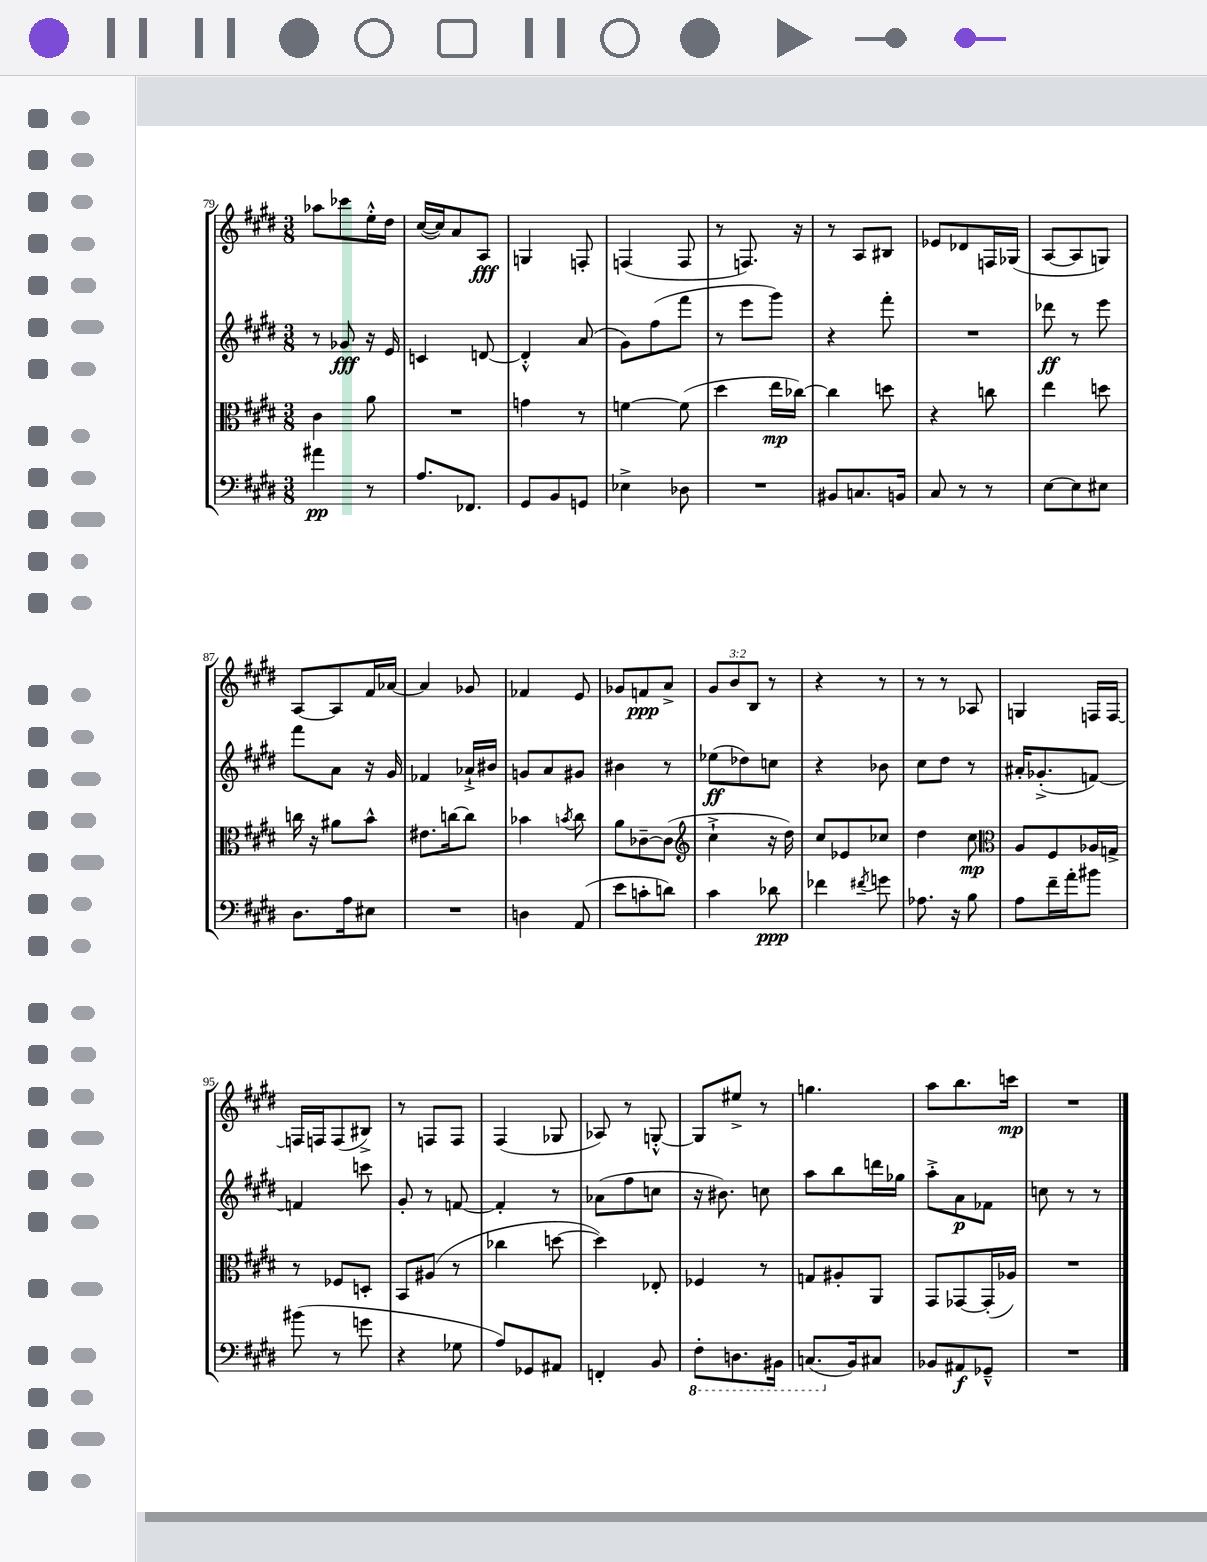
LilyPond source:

<<
\new StaffGroup <<
\new Staff = "s0" {
    \clef treble \key e \major \numericTimeSignature \time 3/8 \override Staff.TupletNumber.text = #tuplet-number::calc-fraction-text
    aes''8 ces'''8 e''16-.-^ dis''16 |
    cis''16~( cis''16) a'8 a8\fff |
    g4 f8-. |
    f4( f8 |
    r8 f8.) r16 |
    r8 a8 bis8 |
    ees'8 des'8 f16 ges16( |
    a8~ a8 g8) |
    a8~ a8 fis'16 aes'16~ |
    aes'4 ges'8 |
    fes'4 e'8 |
    ges'8 f'8\ppp a'8-> |
    \tuplet 3/2 { gis'8 b'8 b8 } r8 |
    r4 r8 |
    r8 r8 aes8 |
    g4 f16 f16~ |
    f16 f16 f8( bis8->) |
    r8 f8 f8 |
    fis4( ges8 |
    aes8) r8 g8~-.-^ |
    g8 eis''8-> r8 |
    g''4. |
    a''8 b''8. c'''16\mp |
    R4. \bar "|." |
}
\new Staff = "s1" {
    \clef treble \key e \major \numericTimeSignature \time 3/8
    r8 ges'8\fff r16 e'16 |
    c'4 d'8~ |
    d'4-.-^ a'8( |
    gis'8) fis''8( fis'''8 |
    r8 e'''8 gis'''8) |
    r4 fis'''8-. |
    R4. |
    des'''8\ff r8 e'''8 |
    fis'''8 a'8 r16 gis'16 |
    fes'4 aes'16-!-> bis'16 |
    g'8 a'8 gis'8 |
    bis'4 r8 |
    ees''8\ff( des''8) c''8 |
    r4 bes'8 |
    cis''8 dis''8 r8 |
    ais'16-. ges'8.-.->( f'8~) |
    f'4 c'''8 |
    gis'8-. r8 f'8~ |
    f'4-. r8 |
    aes'8( fis''8 c''8 |
    r16 bis'8.) c''8 |
    a''8 b''8 d'''16 ges''16 |
    a''8-.-> a'8\p fes'8 |
    c''8 r8 r8 \bar "|." |
}
\new Staff = "s2" {
    \clef alto \key e \major \numericTimeSignature \time 3/8
    cis'4 a'8 |
    R4. |
    g'4 r8 |
    f'4~ f'8( |
    dis''4 e''16\mp ces''16~) |
    ces''4 d''8 |
    r4 c''8 |
    e''4 d''8 |
    c''16 r16 ais'8 b'8-^ |
    eis'8. c''16~ c''8 |
    bes'4 \acciaccatura { b'8 } cis''8 |
    a'8 ces'8~-- ces'8( |
    \clef treble cis''4-!-> r16 dis''16) |
    cis''8 ees'8 ces''8 |
    dis''4 cis''8\mp |
    \clef alto a8 fis8 aes16 g16-> |
    r8 fes8 d8-. |
    b,8 ais8( r8 |
    ces''4 d''8~ |
    d''4) ees8-. |
    fes4 r8 |
    g8 ais8-. a,8 |
    gis,8 ges,8~ ges,16-.( aes16) |
    R4. \bar "|." |
}
\new Staff = "s3" {
    \clef bass \key e \major \numericTimeSignature \time 3/8
    ais'4\pp r8 |
    a8. fes,8. |
    gis,8 b,8 g,8 |
    ees4-> des8 |
    R4. |
    bis,8 c8. b,16 |
    cis8 r8 r8 |
    e8~ e8 eis8 |
    dis8. a16 eis8 |
    R4. |
    d4 a,8( |
    e'8 c'8-. d'8) |
    cis'4 des'8\ppp |
    fes'4 \acciaccatura { fis'8 } g'8 |
    aes8. r16 b8 |
    a8 fis'16-- a'16-. bis'8 |
    bis'8( r8 g'8 |
    r4 ges8 |
    a8) ges,8 ais,8 |
    f,4-. b,8 |
    \ottava #-1 fis,8-. d,8. bis,,16 |
    c,8.( \ottava #0 b,16) cis!8 |
    bes,8 ais,8\f ges,8---^ |
    R4. \bar "|." |
}
>>
>>
\layout { \context { \Score currentBarNumber = #79 } }
